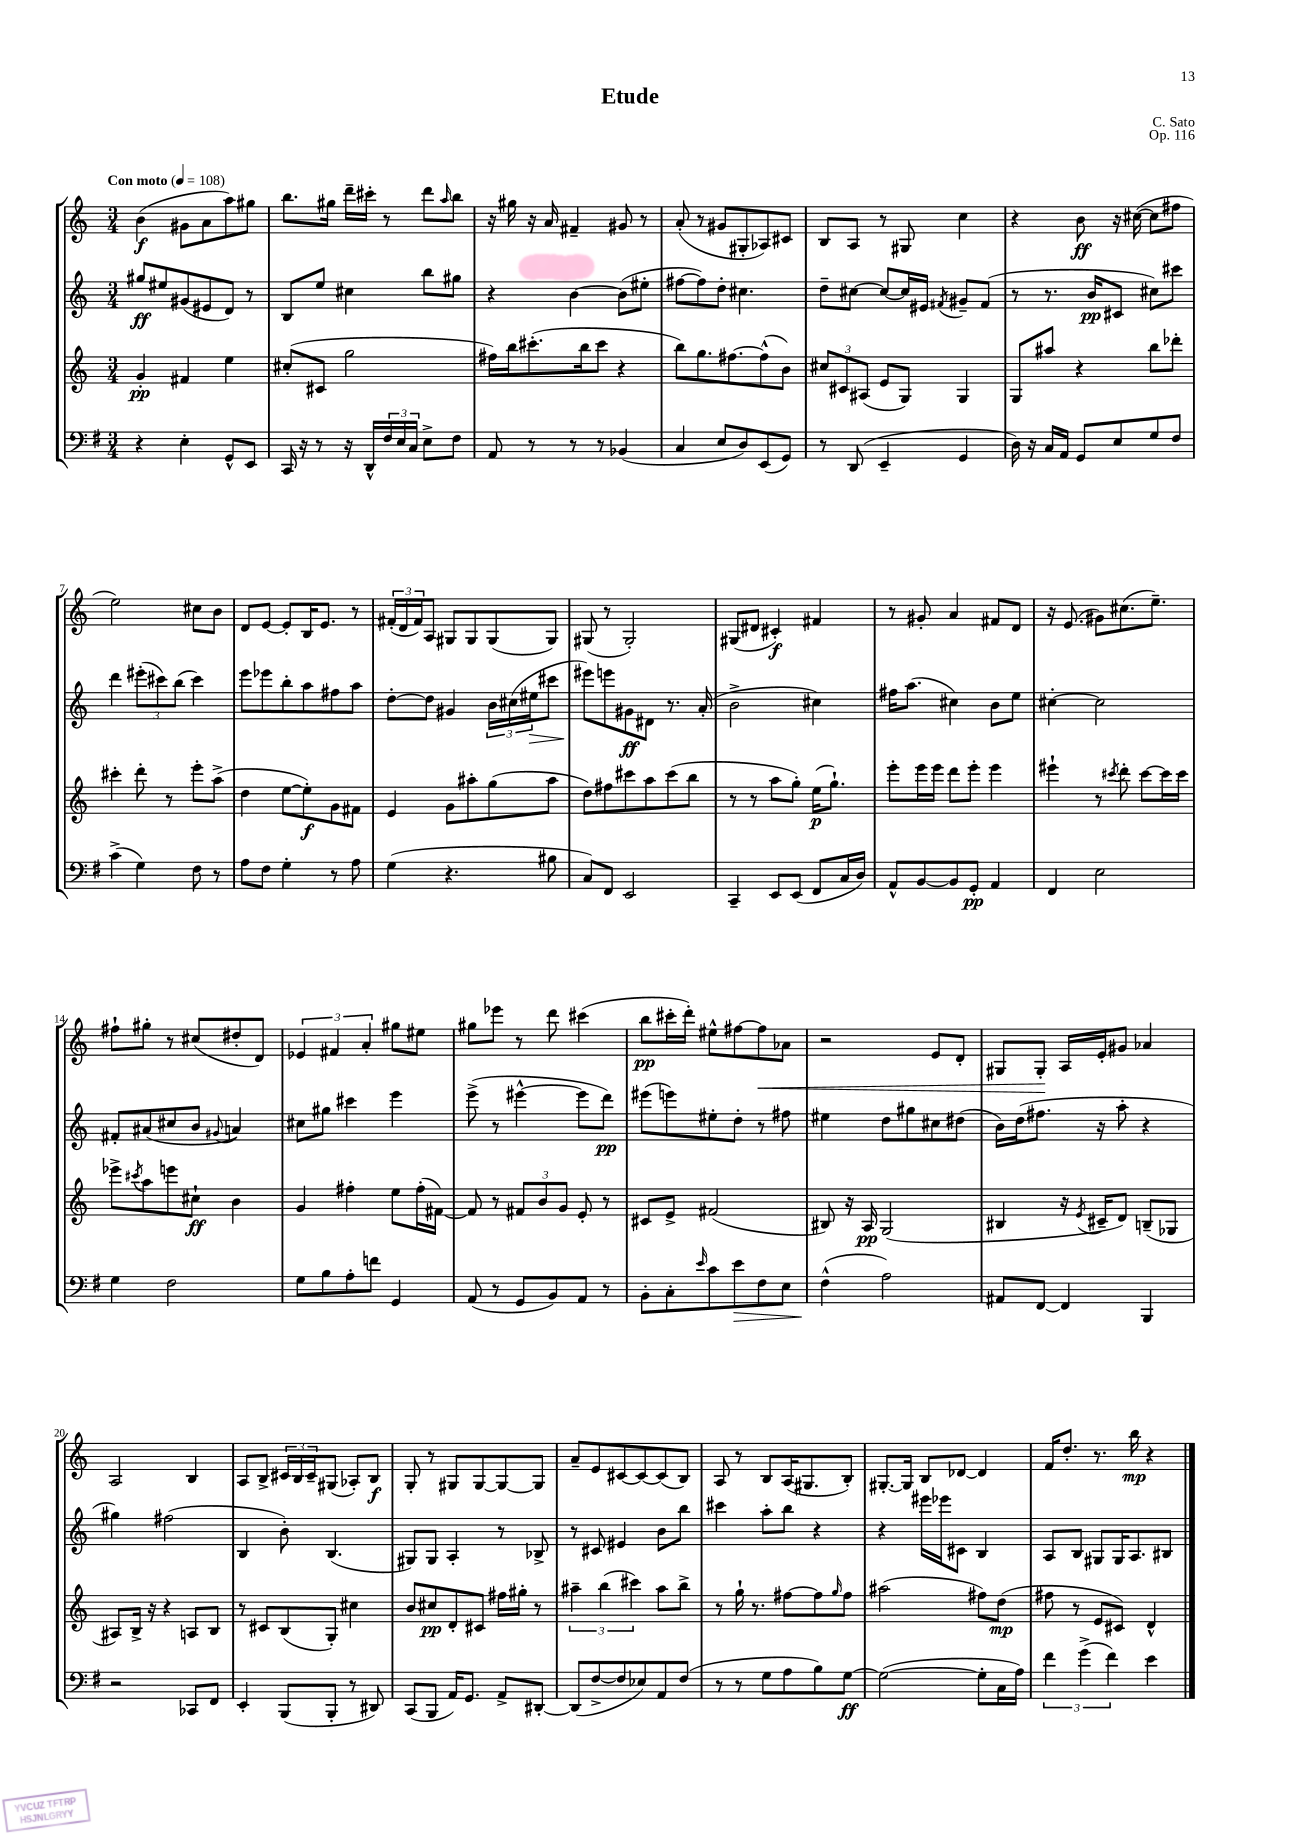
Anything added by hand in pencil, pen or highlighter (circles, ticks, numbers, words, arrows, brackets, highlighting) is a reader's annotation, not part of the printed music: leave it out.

**kern	**dynam	**kern	**dynam	**kern	**dynam	**kern	**dynam
*part4	*part4	*part3	*part3	*part2	*part2	*part1	*part1
*staff4	*staff4	*staff3	*staff3	*staff2	*staff2	*staff1	*staff1
*clefF4	*	*clefG2	*	*clefG2	*	*clefG2	*
*k[f#]	*	*k[]	*	*k[]	*	*k[]	*
*M3/4	*	*M3/4	*	*M3/4	*	*M3/4	*
*MM108	*	*MM108	*	*MM108	*	*MM108	*
=1	=1	=1	=1	=1	=1	=1	=1
!	!	!	!	!	!	!LO:TX:a:B:t=Con moto	!
4r	.	4g'/	pp	8gg#X/L	ff	(4b\	f
.	.	.	.	8ee#X/	.	.	.
4E'\	.	4f#X/	.	(8g#X/	.	8g#X\L	.
.	.	.	.	8e#X/	.	8a\	.
8GG^^/L	.	4ee\	.	8d/J)	.	8aa\)	.
8EE/J	.	.	.	8r	.	8gg#X\J	.
=2	=2	=2	=2	=2	=2	=2	=2
16CC/	.	(8cc#X'/L	.	8B/L	.	8.bb\L	.
16r	.	.	.	.	.	.	.
8r	.	8c#X/J	.	8ee/J	.	.	.
.	.	.	.	.	.	16gg#X\Jk	.
16r	.	2gg\	.	4cc#X\	.	16ddd~\LL	.
16DD^^/LL	.	.	.	.	.	16ccc#X'\JJ	.
24F#/	.	.	.	.	.	8r	.
24E/	.	.	.	.	.	.	.
24C/JJ	.	.	.	.	.	.	.
8E^\L	.	.	.	8bb\L	.	8ddd\L	.
.	.	.	.	.	.	16qqaa/	.
8F#\J	.	.	.	8gg#X\J	.	8bb\J	.
=3	=3	=3	=3	=3	=3	=3	=3
8AA/	.	16ff#X\LL)	.	4r	.	16r	.
.	.	16bb\J	.	.	.	16gg#X\	.
8r	.	(8.ccc#X'\	.	.	.	16r	.
.	.	.	.	.	.	16a/	.
8r	.	.	.	[4b\	.	4f#X~/	.
.	.	16bb\k	.	.	.	.	.
8r	.	8ccc#\J	.	.	.	.	.
(4BB-X/	.	4r	.	(8b\L]	.	8g#X/	.
.	.	.	.	8ee#X'\J	.	8r	.
=4	=4	=4	=4	=4	=4	=4	=4
4C/	.	8bb\L)	.	[8ff#X\L	.	(8a'/	.
.	.	8.gg\	.	8ff#\])	.	8r	.
8E/L	.	.	.	8dd'\J	.	8g#X/L	.
.	.	[8.ff#X\	.	.	.	.	.
8D/)	.	.	.	4.cc#X\	.	8G#X'/	.
(8EE/	.	(8ff#^^\]	.	.	.	8A-X/)	.
8GG/J)	.	8b\J)	.	.	.	8c#X/J	.
=5	=5	=5	=5	=5	=5	=5	=5
8r	.	12cc#X/L	.	8dd~\L	.	8B/L	.
.	.	12c#X/	.	.	.	.	.
(8DD/	.	.	.	[8cc#X\J	.	8A/J	.
.	.	(12A#X/J	.	.	.	.	.
4EE~/	.	8e/L	.	8cc#/L_	.	8r	.
.	.	8G/J)	.	16cc#/L]	.	8G#X/	.
.	.	.	.	16e#X/JJ	.	.	.
.	.	.	.	8qf#X/	.	.	.
4GG/	.	4G/	.	8g#X~/L	.	4cc\	.
.	.	.	.	(8f#/J	.	.	.
=6	=6	=6	=6	=6	=6	=6	=6
16D\)	.	8G/L	.	8r	.	4r	.
16r	.	.	.	.	.	.	.
16C/LL	.	8aa#X/J	.	8.r	.	.	.
16AA/JJ	.	.	.	.	.	.	.
8GG/L	.	4r	.	.	.	8b\	ff
.	.	.	.	16b/KL	pp	.	.
8E/	.	.	.	8c#X/J	.	16r	.
.	.	.	.	.	.	([16cc#X\	.
8G/	.	8bb\L	.	8cc#X\L)	.	8cc#\L]	.
8F#/J	.	8ddd-X'\J	.	8ccc#X\J	.	8ff#X\J	.
!!LO:LB:g=z
=7	=7	=7	=7	=7	=7	=7	=7
(4c^\	.	4ccc#X'\	.	4ddd\	.	2ee\)	.
4G\)	.	8ddd'\	.	(12eee#X'\L	.	.	.
.	.	.	.	12ccc#X\)	.	.	.
.	.	8r	.	.	.	.	.
.	.	.	.	(12bb\J	.	.	.
8F#\	.	8eee'\L	.	4ccc#\)	.	8cc#X\L	.
8r	.	(8aa^\J	.	.	.	8b\J	.
=8	=8	=8	=8	=8	=8	=8	=8
8A\L	.	4dd\	.	8eee\L	.	8d/L	.
8F#\J	.	.	.	8eee-X\	.	[8e/J	.
4G'\	.	[8ee\L	.	8bb'\	.	8e'/L]	.
.	.	8ee'\])	f	8aa\	.	16B/K	.
.	.	.	.	.	.	8.e/J	.
8r	.	8g\	.	8ff#X\	.	.	.
8A\	.	8f#X\J	.	8aa\J	.	8r	.
=9	=9	=9	=9	=9	=9	=9	=9
(4G\	.	4e/	.	[8dd'\L	.	(24f#X'/LL	.
.	.	.	.	.	.	24d/	.
.	.	.	.	.	.	24f#/J)	.
.	.	.	.	8dd\J]	.	8A/J	.
4.r	.	8g\L	.	4g#X/	.	8G#X/L	.
.	.	8aa#X'\	.	.	.	8G#/	.
.	.	(8gg\	.	24b\LL	.	(8G#/	.
.	.	.	.	(24cc#X\	.	.	.
!	!	!	!	!	!LO:HP:b	!	!
.	.	.	.	24ee#X\J	>	.	.
8B#X\	.	8aa#\J	.	8ccc#X\J	.	8G#/J)	.
=10	=10	=10	=10	=10	=10	=10	=10
8C/L)	.	8dd\L)	.	8eee#X\L)	.	(8G#X/	.
8FF#/J	.	8ff#X\	.	8eeen\	]	8r	.
2EE/	.	8ccc#X\	.	8g#X\	ff	2G#'/)	.
.	.	8aa\	.	8d#X\J	.	.	.
.	.	(8ccc#\	.	8.r	.	.	.
.	.	8bb\J	.	.	.	.	.
.	.	.	.	(16a'/	.	.	.
=11	=11	=11	=11	=11	=11	=11	=11
4CC~/	.	8r	.	2b^\	.	(8G#X/L	.
.	.	8r	.	.	.	8d#X/J	.
8EE/L	.	8aa\L	.	.	.	4c#X'/)	f
(8EE/J	.	8gg'\J)	.	.	.	.	.
8FF#/L	.	(16ee\KL	p	4cc#X\)	.	4f#X/	.
.	.	8.gg`\J)	.	.	.	.	.
16C/L	.	.	.	.	.	.	.
16D/JJ)	.	.	.	.	.	.	.
=12	=12	=12	=12	=12	=12	=12	=12
8AA^^/L	.	8eee'\L	.	16ff#X\KL	.	8r	.
.	.	.	.	(8.aa\J	.	.	.
[8BB/	.	16eee\L	.	.	.	8g#X'/	.
.	.	16eee\JJ	.	.	.	.	.
8BB/]	.	8ddd\L	.	4cc#X\)	.	4a/	.
8GG'/J	pp	8eee'\J	.	.	.	.	.
4AA/	.	4eee\	.	8b\L	.	8f#X/L	.
.	.	.	.	8ee\J	.	8d/J	.
=13	=13	=13	=13	=13	=13	=13	=13
4FF#/	.	4eee#X`\	.	[4cc#X'\	.	16r	.
.	.	.	.	.	.	(8.e/	.
2E\	.	8r	.	2cc#\]	.	8g#X\L)	.
.	.	8qccc#X/	.	.	.	.	.
.	.	8ddd'\	.	.	.	(8.cc#X\	.
.	.	[8ccc#\L	.	.	.	.	.
.	.	.	.	.	.	8.ee~\J)	.
.	.	16ccc#\L]	.	.	.	.	.
.	.	16ccc#\JJ	.	.	.	.	.
!!LO:LB:g=z
=14	=14	=14	=14	=14	=14	=14	=14
4G\	.	8eee-X^\L	.	8f#X'/L	.	8ff#X`\L	.
.	.	8qccc#X/	.	.	.	.	.
.	.	8aa\	.	(8a#X/	.	8gg#X'\J	.
2F#\	.	8eeen\	.	8cc#X/	.	8r	.
.	.	8cc#X`\J	ff	8b/J	.	(8cc#X/L	.
.	.	.	.	8qqg#X/	.	.	.
.	.	4b\	.	4an/)	.	8dd#X'/	.
.	.	.	.	.	.	8d/J)	.
=15	=15	=15	=15	=15	=15	=15	=15
8G\L	.	4g/	.	8cc#X\L	.	6e-X/	.
8B\	.	.	.	8gg#X\J	.	.	.
.	.	.	.	.	.	6f#X/	.
8A'\	.	4ff#X'\	.	4ccc#X\	.	.	.
.	.	.	.	.	.	6a'/	.
8fn\J	.	.	.	.	.	.	.
4GG/	.	8ee\L	.	4eee\	.	8gg#X\L	.
.	.	(16ff#'\L	.	.	.	8ee#X\J	.
.	.	[16f#X\JJ)	.	.	.	.	.
=16	=16	=16	=16	=16	=16	=16	=16
(8AA/	.	8f#/]	.	(8eee^\	.	8gg#X\L	.
8r	.	8r	.	8r	.	8eee-X\J	.
8GG/L	.	12f#X/L	.	[4eee#X^^\	.	8r	.
.	.	12b/	.	.	.	.	.
8BB/)	.	.	.	.	.	8ddd\	.
.	.	12g/J	.	.	.	.	.
8AA/J	.	8e'/	.	8eee#\L]	.	(4ccc#X\	.
8r	.	8r	.	8ddd\J)	pp	.	.
=17	=17	=17	=17	=17	=17	=17	=17
8BB'\L	.	8c#X/L	.	(8eee#X\L	.	8bb\L	pp
8C'\	.	8e^/J	.	8eeen\)	.	16ccc#X'\L	.
.	.	.	.	.	.	16ddd'\JJ)	.
16qqe/	.	.	.	.	.	.	.
8c\	.	(2f#X/	.	8ee#X'\	.	8ee#X^^\L	.
!	!LO:HP:b	!	!	!	!	!	!
8e\	>	.	.	8dd'\J	.	[8ff#X\	.
!	!	!	!	!	!	!	!LO:HP:b
8F#\	.	.	.	8r	.	8ff#\]	<
8E\J	.	.	.	8ff#X\	.	8a-X\J	.
=18	=18	=18	=18	=18	=18	=18	=18
(4F#^^\	.	8B#X/)	.	4ee#X\	.	2r	.
.	.	16r	.	.	.	.	.
.	.	16A/	pp	.	.	.	.
2A\)	]	(2G/	.	8dd\L	.	.	.
.	.	.	.	8gg#X\	.	.	.
.	.	.	.	8cc#X\	.	8e/L	.
.	.	.	.	(8dd#X\J	.	8d'/J	.
=19	=19	=19	=19	=19	=19	=19	=19
8AA#X/L	.	4B#X/	.	16b\LL)	.	8G#X/L	.
.	.	.	.	(16dd\J	.	.	.
[8FF#/J	.	.	.	8.ff#X\J	.	8G#'/J	.
4FF#/]	.	16r	.	.	.	16A/LL	[
.	.	8qe/	.	.	.	.	.
.	.	16c#X~/KL	.	16r	.	16e'/J	.
.	.	8d/J)	.	8aa'\	.	8g#X/J	.
4BBB/	.	(8Bn~/L	.	4r	.	4a-X/	.
.	.	8G-X/J	.	.	.	.	.
!!LO:LB:g=z
=20	=20	=20	=20	=20	=20	=20	=20
2r	.	8A#X/L)	.	4gg#X\)	.	2A/	.
.	.	16B^/Jk	.	.	.	.	.
.	.	16r	.	.	.	.	.
.	.	4r	.	(2ff#X\	.	.	.
8CC-X/L	.	8An/L	.	.	.	4B/	.
8FF#/J	.	8B/J	.	.	.	.	.
=21	=21	=21	=21	=21	=21	=21	=21
4EE'/	.	8r	.	4B/	.	8A/L	.
.	.	8c#X/L	.	.	.	8B^/J	.
(8BBB/L	.	(8B/	.	8b'\)	.	24c#X/LL	.
.	.	.	.	.	.	24B/	.
.	.	.	.	.	.	24c#~/J	.
8BBB'/J	.	8G'/J)	.	(4.B/	.	(8G#X/J	.
8r	.	4cc#X\	.	.	.	8A-X'/L)	.
8DD#X/)	.	.	.	.	.	8B/J	f
=22	=22	=22	=22	=22	=22	=22	=22
(8CC/L	.	8b/L	.	8G#X/L)	.	8G'/	.
8BBB/J	.	8cc#X/	pp	8G#/J	.	8r	.
16AA/KL)	.	8d'/	.	4A'/	.	8G#X/L	.
8.GG/J	.	.	.	.	.	.	.
.	.	8c#X/J	.	.	.	[8G#/	.
8AA^/L	.	16ff#X\LL	.	8r	.	8G#/_	.
.	.	16gg#X'\JJ	.	.	.	.	.
[8DD#X'/J	.	8r	.	8B-X^/	.	8G#/J]	.
=23	=23	=23	=23	=23	=23	=23	=23
(8DD#/L]	.	6aa#X~\	.	8r	.	8a~/L	.
[8F#^/	.	.	.	8c#X/	.	8e/	.
.	.	(6bb\	.	.	.	.	.
8F#/]	.	.	.	4e#X/	.	[8c#X/	.
.	.	6ccc#X\)	.	.	.	.	.
8E-X/)	.	.	.	.	.	8c#/_	.
8AA/	.	8aa#\L	.	8b\L	.	(8c#/]	.
(8F#/J	.	8bb^\J	.	8bb\J	.	8B/J)	.
=24	=24	=24	=24	=24	=24	=24	=24
8r	.	8r	.	4ccc#X\	.	8A/	.
8r	.	16gg`\	.	.	.	8r	.
.	.	8.r	.	.	.	.	.
8G\L	.	.	.	8aa'\L	.	8B/L	.
8A\	.	[8ff#X\L	.	8bb\J	.	(16A/K	.
.	.	.	.	.	.	8.G#X/	.
8B\)	.	8ff#\]	.	4r	.	.	.
.	.	16qqgg/	.	.	.	.	.
[8G\J	ff	8ff#\J	.	.	.	8B'/J)	.
=25	=25	=25	=25	=25	=25	=25	=25
(2G\_	.	(2aa#X\	.	4r	.	[8.G#X'/L	.
.	.	.	.	.	.	16G#/Jk]	.
.	.	.	.	16eee#X\LL	.	8B/L	.
.	.	.	.	16eee-X\J	.	.	.
.	.	.	.	8c#X\J	.	[8d-X/J	.
8G'\L]	.	8ff#X\L)	.	4B/	.	4d-/]	.
16C\L	.	(8dd\J	mp	.	.	.	.
16A\JJ)	.	.	.	.	.	.	.
=26	=26	=26	=26	=26	=26	=26	=26
6f#\	.	8ff#X\	.	8A/L	.	16f/KL	.
.	.	.	.	.	.	8.dd'/J	.
.	.	8r	.	8B/J	.	.	.
(6g^\	.	.	.	.	.	.	.
.	.	8e/L	.	8G#X/L	.	8.r	.
6f#\)	.	.	.	.	.	.	.
.	.	8c#X/J)	.	16G#/K	.	.	.
.	.	.	.	8.A/	.	16bb\	mp
4e\	.	4d^^/	.	.	.	4r	.
.	.	.	.	8B#X/J	.	.	.
==	==	==	==	==	==	==	==
*-	*-	*-	*-	*-	*-	*-	*-
